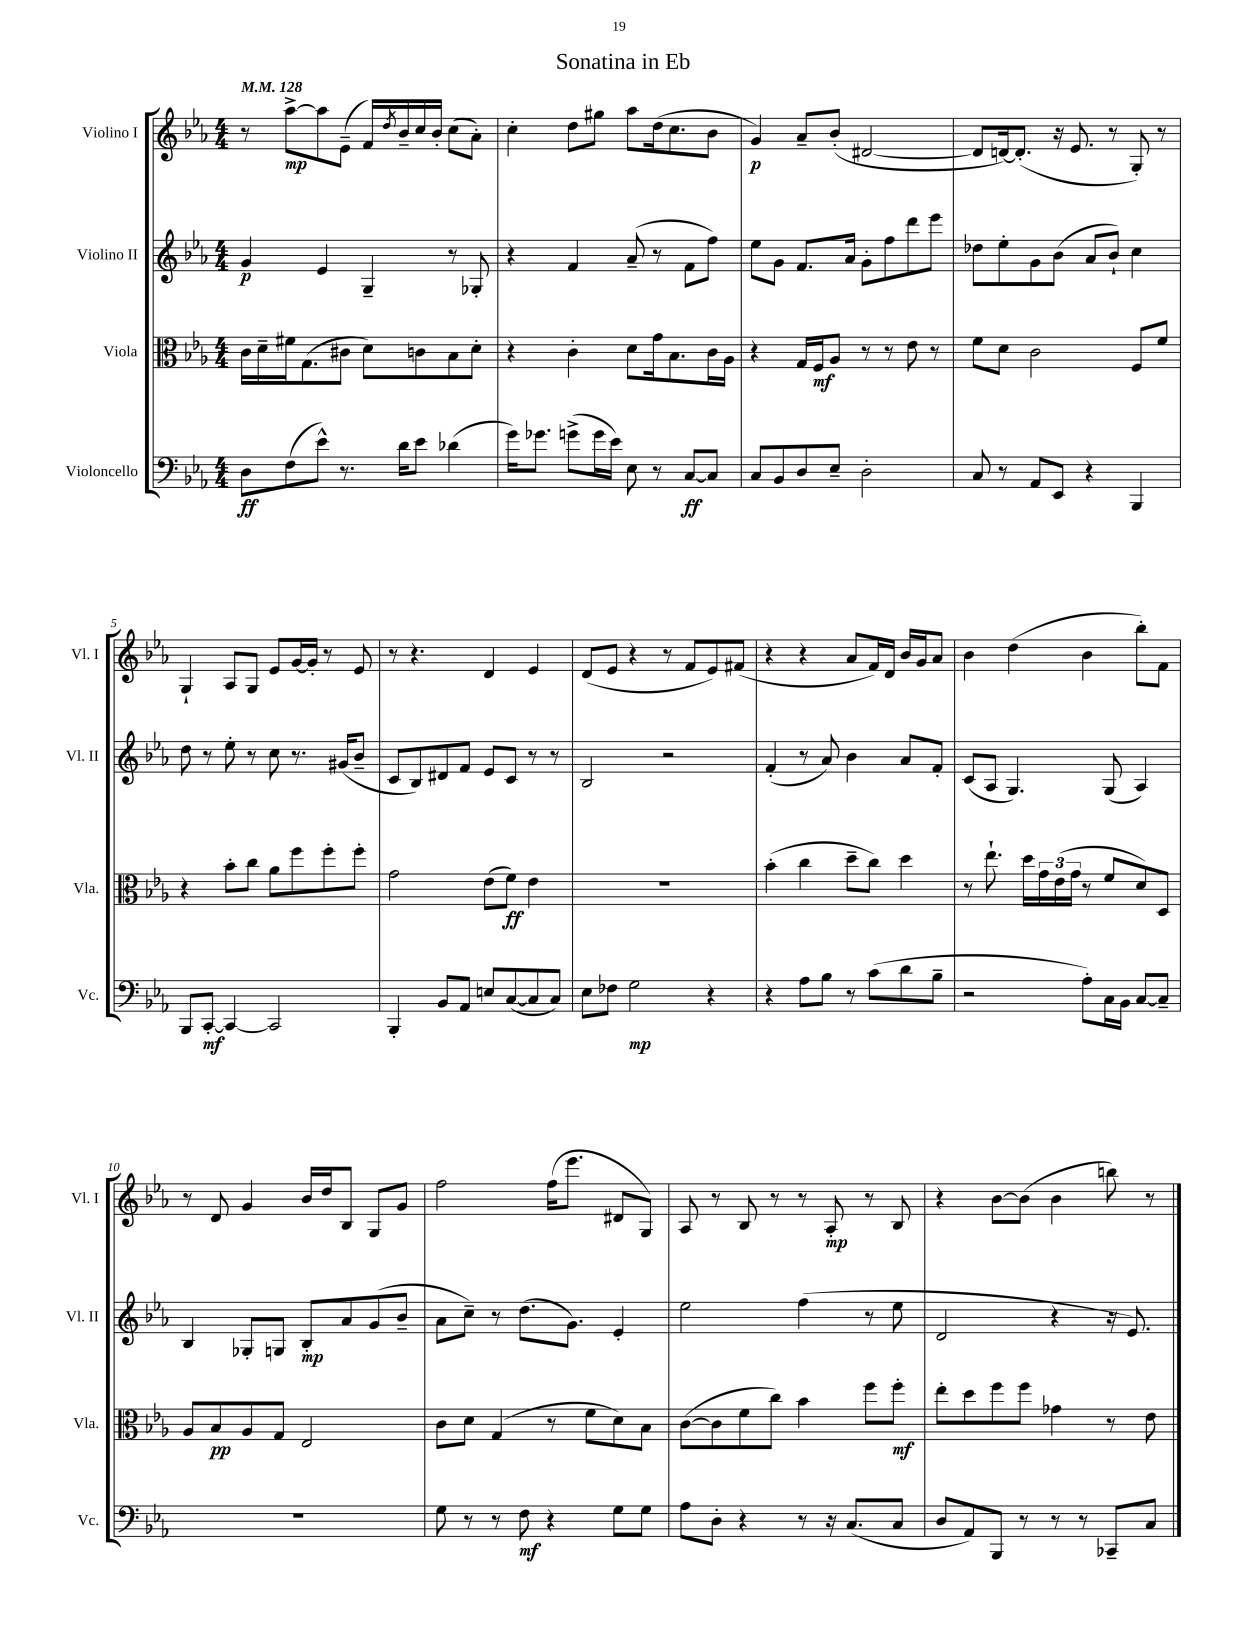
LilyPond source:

\header { title = "Sonatina in Eb" }
<<
\new StaffGroup <<
\new Staff = "s0" \with { instrumentName = "Violino I" shortInstrumentName = "Vl. I" } {
    \clef treble \key ees \major \numericTimeSignature \time 4/4 \tempo 4 = 128
    r8 aes''8~->\mp aes''8 ees'8--( f'16) \acciaccatura { d''8 } bes'16-- c''16 bes'16-. c''8( aes'8-.) |
    c''4-. d''8 gis''8 aes''8 d''16( c''8. bes'8 |
    g'4\p) aes'8-- bes'8-.( dis'2~ |
    dis'8 d'16~) d'8.-.( r16 ees'8. r8 g8-.) r8 |
    g4-! aes8 g8 ees'8 g'16~ g'16-. r8 ees'8 |
    r8 r4. d'4 ees'4 |
    d'8( ees'8 r4 r8 f'8 ees'8) fis'8( |
    r4 r4 aes'8 f'16) d'16 bes'16 g'16 aes'8 |
    bes'4 d''4( bes'4 bes''8-.) f'8 |
    r8 d'8 g'4 bes'16 d''16 bes8 g8 g'8 |
    f''2 f''16( ees'''8. dis'8 g8) |
    aes8 r8 bes8 r8 r8 aes8-.\mp r8 bes8 |
    r4 bes'8~ bes'8( bes'4 b''8) r8 \bar "|." |
}
\new Staff = "s1" \with { instrumentName = "Violino II" shortInstrumentName = "Vl. II" } {
    \clef treble \key ees \major \numericTimeSignature \time 4/4
    g'4\p ees'4 g4-- r8 ges8-. |
    r4 f'4 aes'8--( r8 f'8 f''8) |
    ees''8 g'8 f'8. aes'16 g'8-. f''8 d'''8 ees'''8 |
    des''8 ees''8-. g'8 bes'8( aes'8 bes'8-!) c''4 |
    d''8 r8 ees''8-. r8 c''8 r8. gis'16( bes'8-- |
    c'8 bes8) dis'8 f'8 ees'8 c'8 r8 r8 |
    bes2 r2 |
    f'4-.( r8 aes'8) bes'4 aes'8 f'8-. |
    c'8( aes8 g4.) g8( aes4) |
    bes4 ges8-. g8 bes8-.\mp aes'8 g'8( bes'8-- |
    aes'8 c''8--) r8 d''8.( g'8.) ees'4-. |
    ees''2 f''4( r8 ees''8 |
    d'2 r4 r16 ees'8.) \bar "|." |
}
\new Staff = "s2" \with { instrumentName = "Viola" shortInstrumentName = "Vla." } {
    \clef alto \key ees \major \numericTimeSignature \time 4/4
    c'16 d'16-- fis'16 g8.( cis'8 d'8) c'8 bes8 d'8-. |
    r4 c'4-. d'8 g'16 bes8. c'16 aes16 |
    r4 g16 f16\mf aes8 r8 r8 ees'8 r8 |
    f'8 d'8 c'2 f8 f'8 |
    r4 bes'8-. c''8 aes'8 f''8 f''8-. f''8-. |
    g'2 ees'8( f'8\ff) ees'4 |
    R1 |
    bes'4-.( c''4 d''8-- c''8) d''4 |
    r8 ees''8.-! d''16 \tuplet 3/2 { g'16 ees'16( g'16 } r8 f'8 d'8) d8 |
    aes8 bes8\pp aes8 g8 ees2 |
    c'8 d'8 g4( r8 f'8 d'8) bes8 |
    c'8~( c'8 f'8 c''8) bes'4 f''8 f''8-.\mf |
    ees''8-. d''8 f''8 f''8 ges'4 r8 ees'8 \bar "|." |
}
\new Staff = "s3" \with { instrumentName = "Violoncello" shortInstrumentName = "Vc." } {
    \clef bass \key ees \major \numericTimeSignature \time 4/4
    d8\ff f8( ees'8-^) r8. d'16 ees'8 des'4( |
    g'16) ges'8. g'8->( g'16 ees'16) ees8 r8 c8~\ff c8 |
    c8 bes,8 d8 ees8-- d2-. |
    c8 r8 aes,8 ees,8 r4 bes,,4 |
    bes,,8 c,8~-.\mf c,4~ c,2 |
    bes,,4-. bes,8 aes,8 e8 c8~( c8 c8) |
    ees8 fes8 g2\mp r4 |
    r4 aes8 bes8 r8 c'8( d'8 bes8-- |
    r2 aes8-.) c16 bes,16 c8~ c8-- |
    R1 |
    g8 r8 r8 f8\mf r4 g8 g8 |
    aes8 d8-. r4 r8 r16 c8.( c8 |
    d8 aes,8) bes,,8 r8 r8 r8 ces,8-- c8 \bar "|." |
}
>>
>>
